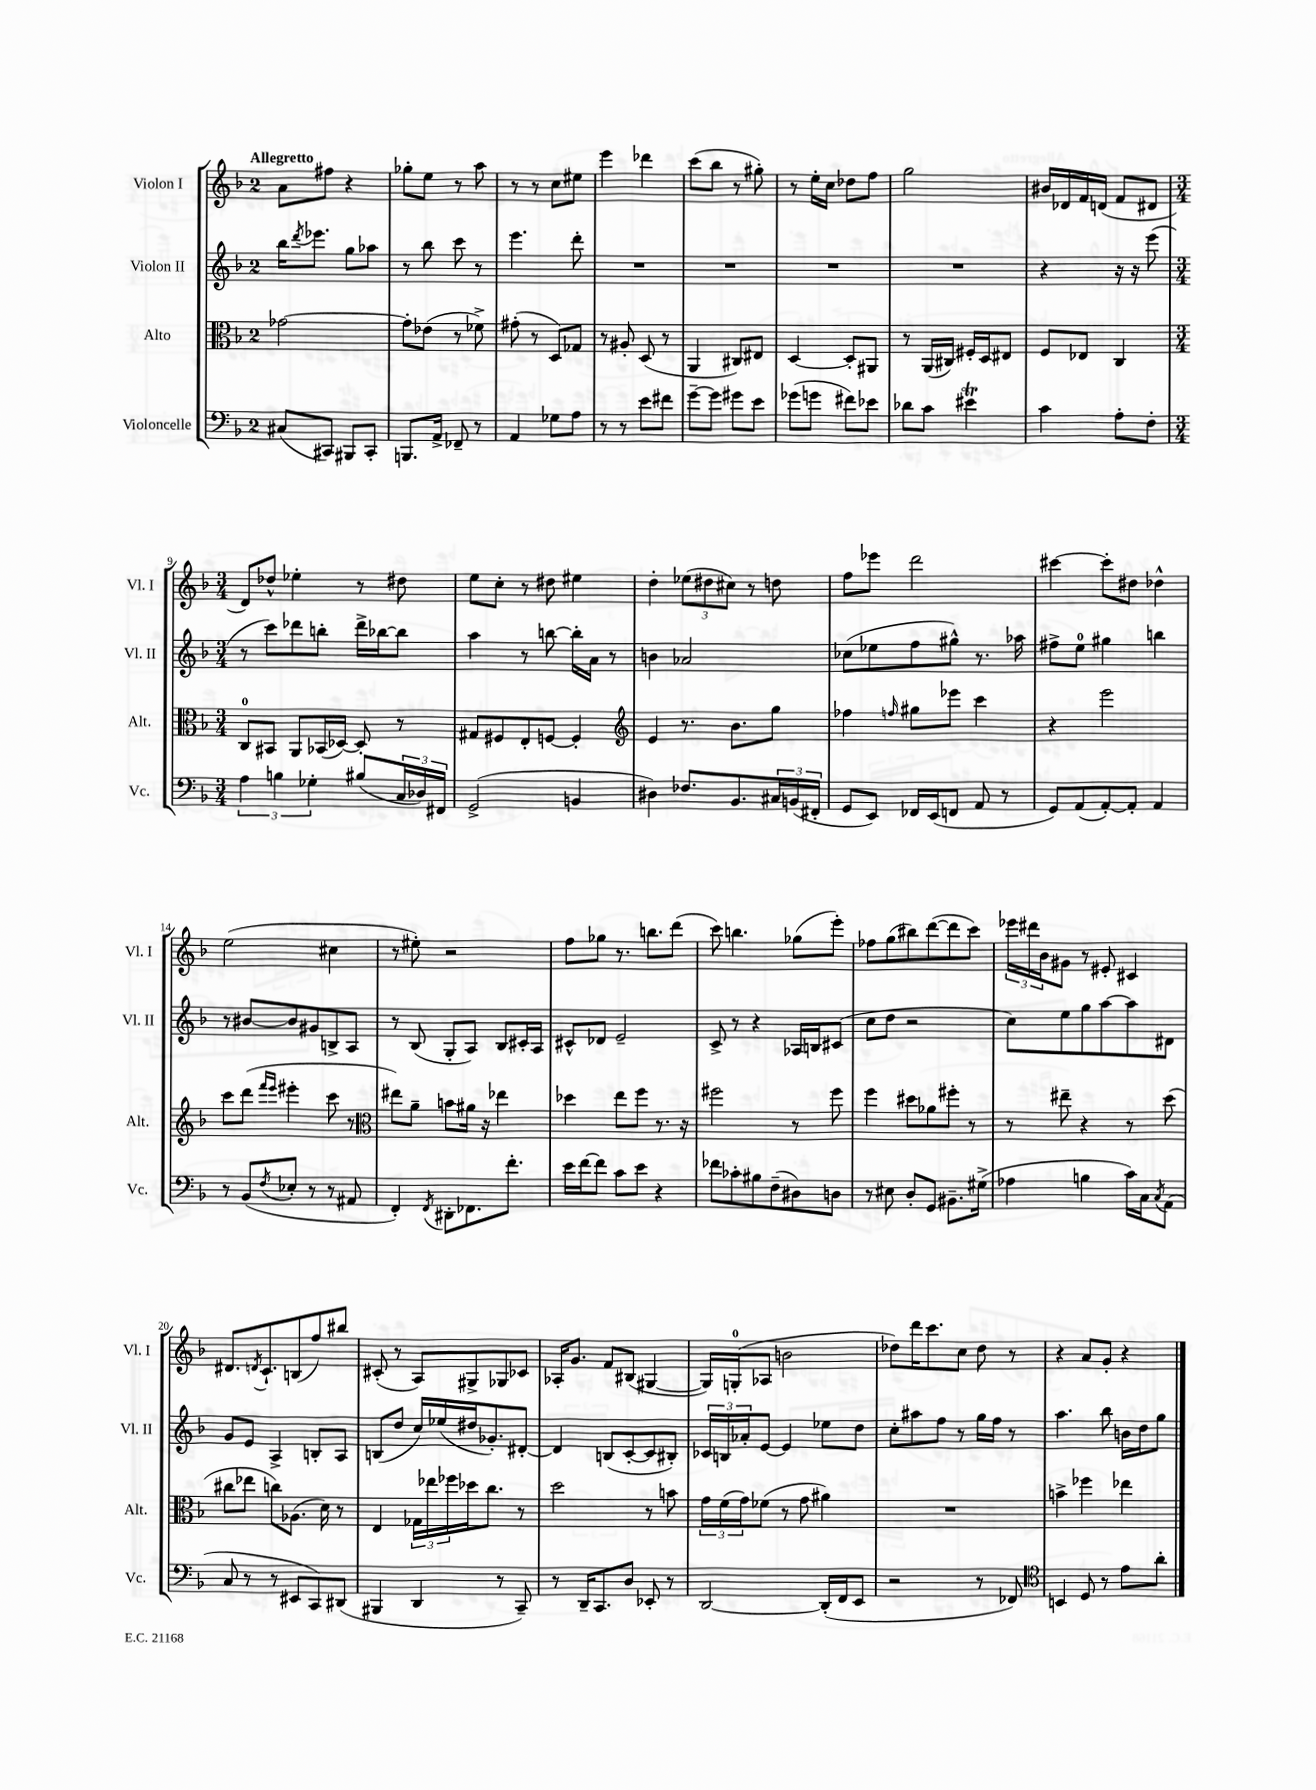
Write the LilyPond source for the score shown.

<<
\new StaffGroup <<
\new Staff = "s0" \with { instrumentName = "Violon I" shortInstrumentName = "Vl. I" } {
    \clef treble \key f \major \once \override Staff.TimeSignature.style = #'single-digit \time 2/4 \tempo "Allegretto"
    a'8 fis''8 r4 |
    ges''8-. e''8 r8 a''8 |
    r8 r8 c''8 eis''8 |
    e'''4 des'''4 |
    c'''8( bes''8 r8 gis''8-.) |
    r8 e''16-. c''16 des''8 f''8 |
    g''2 |
    bis'16 des'16 f'16 d'16( f'8 dis'8 |
    \numericTimeSignature \time 3/4 d'8) des''8-^ ees''4-. r8 dis''8 |
    e''8 c''8-. r8 dis''8 eis''4 |
    d''4-. \tuplet 3/2 { ees''8( dis''8 cis''8) } r8 d''8 |
    f''8 ees'''8 d'''2 |
    cis'''4~ cis'''8-. dis''8 des''4-^ |
    e''2( cis''4 |
    r8 eis''8-.) r2 |
    f''8 ges''8 r8. b''8. d'''8( |
    c'''8) b''4. ges''8( e'''8-.) |
    fes''8 g''8( bis''8) d'''8~( d'''8 c'''8) |
    \tuplet 3/2 { ees'''16 dis'''16 bes'16 } gis'8 r8 eis'8-. cis'4 |
    dis'8. \acciaccatura { d'8 } c'8.-! b8( f''8) bis''8 |
    cis'8-.( r8 a8) gis8-> ges8 ces'8 |
    aes16-. g'8. f'8 bis8( gis4~ |
    gis16) g16-0-.( aes8 b'2 |
    des''8) d'''16 c'''8. c''8 des''8 r8 |
    r4 a'8 g'8-. r4 \bar "|." |
}
\new Staff = "s1" \with { instrumentName = "Violon II" shortInstrumentName = "Vl. II" } {
    \clef treble \key f \major \once \override Staff.TimeSignature.style = #'single-digit \time 2/4
    bes''16 \acciaccatura { d'''8 } ees'''8. g''8 aes''8 |
    r8 bes''8 c'''8 r8 |
    e'''4. d'''8-. |
    R2 |
    R2 |
    R2 |
    R2 |
    r4 r16 r16 e'''8( |
    \numericTimeSignature \time 3/4 r8 c'''8) des'''8 b''8-. des'''16-> bes''16~ bes''8 |
    a''4 r8 b''8~ b''16-. a'16 r8 |
    b'4 aes'2 |
    ces''8( ees''8 f''8 gis''8-^) r8. aes''16 |
    fis''8-> e''8-0 gis''4 b''4 |
    r8 bis'8~ bis'8 gis'8 b8-> a8 |
    r8 bes8( g8-. a8) bes8 cis'16-. a16 |
    cis'8-^ des'8 e'2-- |
    c'8-> r8 r4 aes16 b16 cis'8( |
    c''8 d''8 r2 |
    c''8) e''8 g''8 a''8~ a''8 dis'8 |
    g'8 e'8 a4-> b8-. a8 |
    b8( d''8 c''16) ees''16( dis''16 ges'8.-.) dis'8~-. |
    dis'4 b8( c'8~-. c'8 bis8-.) |
    \tuplet 3/2 { ces'16 b16 aes'16-. } e'8~ e'4 ees''8 d''8 |
    c''8-. ais''8 f''8 r8 g''16 f''16 r8 |
    a''4. bes''8 b'16 d''16 g''8 \bar "|." |
}
\new Staff = "s2" \with { instrumentName = "Alto" shortInstrumentName = "Alt." } {
    \clef alto \key f \major \once \override Staff.TimeSignature.style = #'single-digit \time 2/4
    ges'2~ |
    ges'8-. ees'8( r8 fes'8->) |
    gis'8-.( r8 d8) ges8 |
    r8 ais8-. d8( r8 |
    a,4 cis8) eis8 |
    d4~ d8-. ais,8 |
    r8 a,16( cis16) fis16-. d16 eis8 |
    f8 ees8 c4 |
    \numericTimeSignature \time 3/4 c8-0 bis,8 a,8 bes,16( des16~) des8-. r8 |
    gis8 fis8 e8-. f8~ f4-. |
    \clef treble e'4 r8. bes'8. g''8 |
    fes''4 \grace { f''16 } gis''8 ees'''8 c'''4 |
    r4 e'''2 |
    c'''8 d'''8( \grace { f'''16 e'''16 } eis'''4-. c'''8 r8 |
    \clef alto eis''8) a'8-- b'8 ais'16 r16 ees''4 |
    des''4 e''8 f''8 r8. r16 |
    fis''2 r8 fis''8 |
    f''4 dis''8 aes'8 fis''8-. r8 |
    r8 eis''8-- r4 r8 d''8( |
    cis''8 ees''8 c''8) aes8.( d'16) r8 |
    e4 \tuplet 3/2 { ges16 ees''16 fes''16 } des''16 c''8. r8 |
    d''2 r8 b'8 |
    \tuplet 3/2 { g'16 f'16( g'16) } fes'8( r8 g'8 ais'4) |
    R2. |
    b'4-> fes''4 ees''4 \bar "|." |
}
\new Staff = "s3" \with { instrumentName = "Violoncelle" shortInstrumentName = "Vc." } {
    \clef bass \key f \major \once \override Staff.TimeSignature.style = #'single-digit \time 2/4
    cis8( cis,8) bis,,8 cis,8-. |
    b,,8. a,16-> fes,8-- r8 |
    a,4 ges8 a8 |
    r8 r8 e'8 fis'8 |
    g'8~-- g'8 gis'8 e'8 |
    ges'8( g'8 fis'8) ees'8 |
    des'8 c'8 eis'4\trill |
    c'4 a8-. f8-. |
    \numericTimeSignature \time 3/4 \tuplet 3/2 { a4 b4 ges4-. } bis8( \tuplet 3/2 { c16 des16) fis,16 } |
    g,2->( b,4 |
    dis4) fes8. bes,8. \tuplet 3/2 { cis16 b,16( fis,16-. } |
    g,8 e,8) fes,16 e,16( f,8 a,8 r8 |
    g,8) a,8( a,8~-.) a,8-. a,4 |
    r8 bes,8( \acciaccatura { f8 } ees8-. r8 r8 ais,8 |
    f,4-.) \acciaccatura { f,8 } dis,8-. fes,8. f'8.-. |
    e'16 f'16~ f'8 c'8 e'8 r4 |
    fes'8 ces'8-. bis8 f8--( dis8) d8 |
    r8 eis8 d8-. g,8 bis,8.-- gis16->( |
    aes4 b4 c'16) c16 \acciaccatura { c8 } a,8( |
    c8 r8 r8 eis,8 c,8) dis,8( |
    bis,,4 d,4 r8 c,8--) |
    r8 d,16-- c,8. d8 ees,8-. r8 |
    d,2~ d,16-.( f,16 e,8 |
    r2 r8 fes,8) |
    \clef tenor b,4 d8 r8 e'8 a'8-. \bar "|." |
}
>>
>>
